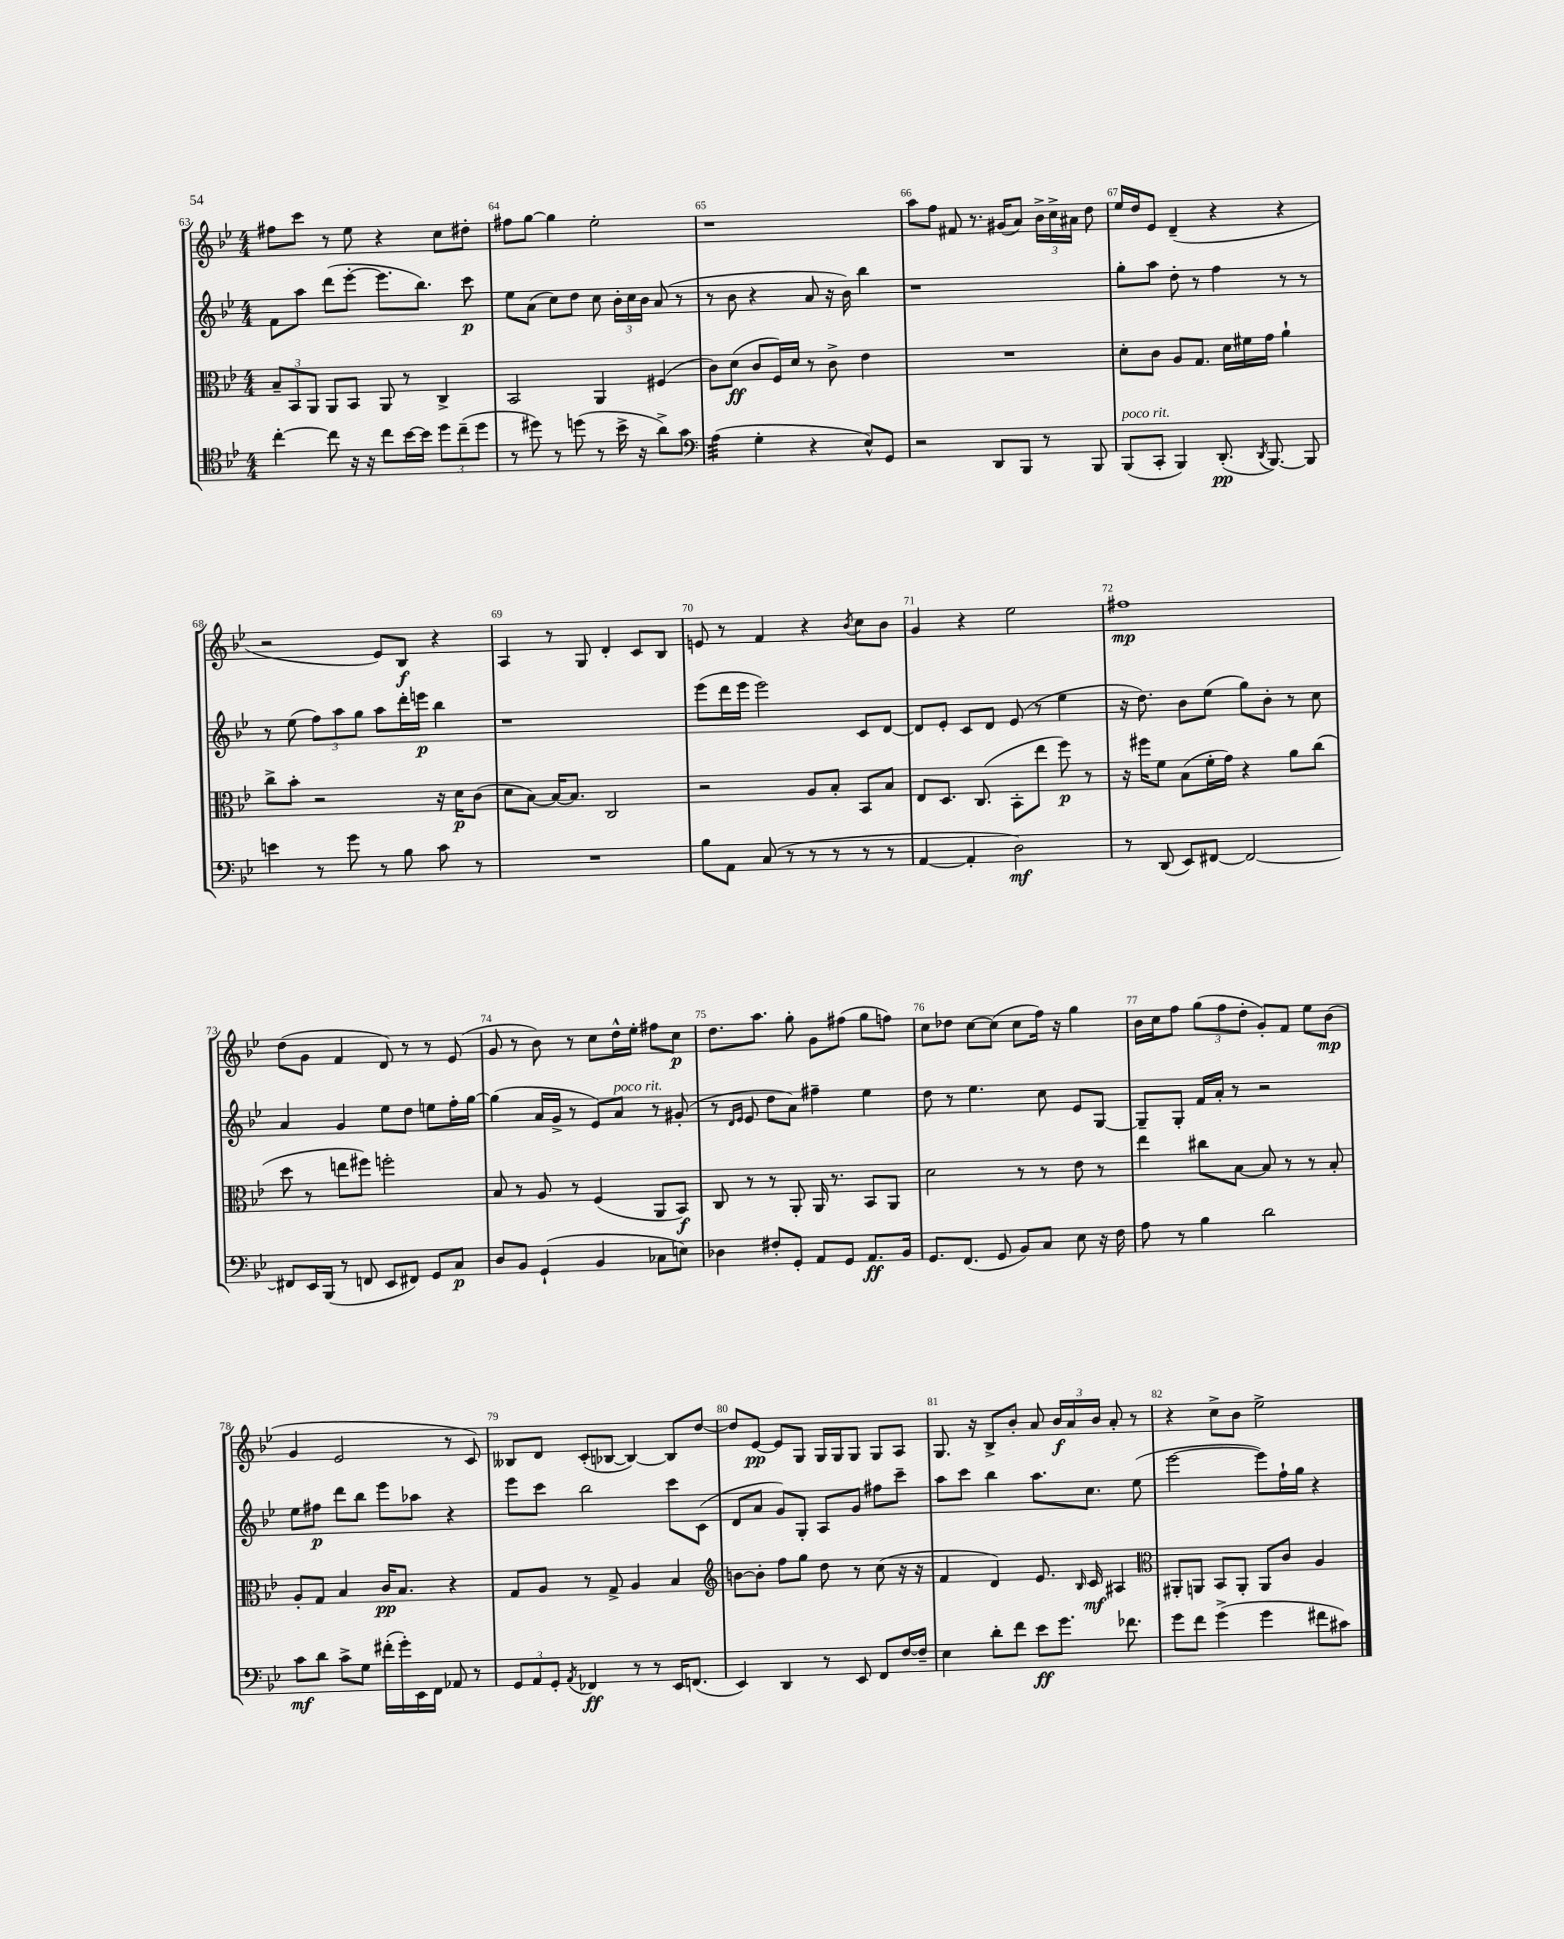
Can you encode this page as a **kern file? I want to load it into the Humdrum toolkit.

**kern	**kern	**kern	**kern
*staff4	*staff3	*staff2	*staff1
*clefC4	*clefC3	*clefG2	*clefG2
*k[b-e-]	*k[b-e-]	*k[b-e-]	*k[b-e-]
*M4/4	*M4/4	*M4/4	*M4/4
[4cc'	12B-~	8f	8ff#
.	12BB-	.	.
.	.	8aa	8ccc
.	12AA	.	.
8cc]	8AA	(8ddd	8r
16r	8BB-	[8eee-'	8ee-
16r	.	.	.
8cc	8AA	8.eee-]	4r
[16b-	8r	.	.
16b-]	.	8.bb-)	.
12dd	4C^	.	8cc
(12cc~	.	.	.
.	.	8ccc	8dd#'
12dd	.	.	.
=	=	=	=
8r	2BB-	8ee-	8ff#
8dd#)	.	(8a	[8gg
8r	.	8cc)	4gg]
(8dd	.	8dd	.
8r	4AA	8cc	2ee-'
16b-^	.	24b-'	.
.	.	24cc	.
16r	.	.	.
.	.	24b-	.
8a^)	(4F#	(8a	.
8g	.	8r	.
=	=	=	=
*clefF4	*	*	*
(4A	8c)	8r	1r
.	(8d	8b-	.
4G'	8c	4r	.
.	16F)	.	.
.	16d	.	.
4r	8r	8a	.
.	8c^	16r	.
.	.	16b-)	.
8E-^^)	4e-	4bb-	.
8GG	.	.	.
=	=	=	=
2r	1r	1r	8aa
.	.	.	8ff
.	.	.	8f#
.	.	.	8.r
8DD	.	.	.
.	.	.	(16g#
8BBB-	.	.	8a)
8r	.	.	24b-^
.	.	.	24cc^
.	.	.	24a#
8BBB-	.	.	8dd
=	=	=	=
(8BBB-	8d'	8gg'	16ee-
.	.	.	16dd
8CC'	8c	8aa	8e-
4BBB-)	8A	8dd'	(4d~
.	8.G	8r	.
(8.DD'	.	4ff	4r
.	16d	.	.
.	16f#	.	.
8qDD	.	.	.
[8.BBB-)	16g	.	.
.	4a`	8r	4r
8BBB-]	.	8r	.
=	=	=	=
4e	8cc^	8r	2r
.	8b-'	(8ee-	.
8r	2r	12ff)	.
.	.	12aa	.
8g	.	.	.
.	.	12gg	.
8r	.	8aa	8e-)
8B-	.	16ddd'	8B-
.	.	16eee	.
8c	16r	4bb-	4r
.	16d	.	.
8r	(8c	.	.
=	=	=	=
1r	8d	1r	4A
.	[8B-)	.	.
.	16B-_	.	8r
.	8.B-]	.	.
.	.	.	8G
.	2C	.	4d'
.	.	.	8c
.	.	.	8B-
=	=	=	=
8B-	2r	(8eee-	8e
8AA	.	16ddd	8r
.	.	16eee-	.
(8C	.	2eee-)	4f
8r	.	.	.
8r	8A	.	4r
8r	8B-'	.	.
.	.	.	8qb-
8r	8BB-	8c	8cc
8r	8B-	[8d	8b-
=	=	=	=
[4AA	8E-	8d]	4g
.	8.D	8e-'	.
4AA']	.	8c	4r
.	(8.C	.	.
.	.	8d	.
2D)	8BB-'	(8e-	2ee-
.	8ee-	8r	.
.	8ff)	4ee-	.
.	8r	.	.
=	=	=	=
8r	16r	16r	1ff#
.	16ff#	8.dd)	.
(8DD	8f	.	.
8EE-)	(8B-	8b-	.
[8FF#	16f'	(8ee-	.
.	16g)	.	.
2FF#_	4r	8gg)	.
.	.	8b-'	.
.	8a	8r	.
.	(8cc	8cc	.
=	=	=	=
8FF#]	8dd	4a	(8dd
16EE-	8r	.	8g
(16BBB-	.	.	.
8r	8ee	4g	4f
8FF	8ff#)	.	.
8EE-	2ff'	8ee-	8d)
8FF#)	.	8dd	8r
8GG	.	8ee	8r
8C	.	16ff'	(8e-
.	.	[16gg	.
=	=	=	=
8D	8B-	(4gg]	8g
8BB-	8r	.	8r
(4GG`	8A	16a	8b-)
.	.	16g^	.
.	8r	8r	8r
4BB-	(4F	8e-)	8cc
.	.	8a	16dd^^
.	.	.	16ee-'
8C-	8AA	8r	8ff#
8E)	8BB-)	(8g#'	8cc
=	=	=	=
4D-	8C	8r	8.dd
.	.	16qqd	.
.	.	16qqe-	.
.	8r	8e-	.
.	.	.	8.aa
8F#'	8r	8dd	.
8GG'	8AA'	8a)	8gg'
8AA	16AA	4ff#~	8g
.	8.r	.	.
8GG	.	.	(8ff#
8.AA	8BB-	4ee-	8gg
.	8AA	.	8ff)
16BB-	.	.	.
=	=	=	=
8.GG	2d	8dd	8cc
.	.	8r	8dd-
(8.FF	.	.	.
.	.	4.ee-	[8cc
8GG	.	.	(8cc]
8BB-)	8r	.	8cc
8C	8r	8cc	16ff)
.	.	.	16r
8E-	8e-	8e-	4gg
16r	8r	[8G	.
16F	.	.	.
=	=	=	=
8A	4ee-	8G~]	16b-
.	.	.	16cc
8r	.	8G'	8ff
4B-	8cc#	16f	(12gg
.	.	16a'	.
.	.	.	12ff
.	[8B-	8r	.
.	.	.	12dd'
2d	8B-]	2r	8g')
.	8r	.	8f
.	8r	.	8ee-
.	8B-'	.	(8b-
=	=	=	=
8c	8A'	8ee-	4g
8d	8G	8ff#	.
8c^	4B-	8ddd	2e-
8G	.	8bb-	.
(16f#'	16c	8eee-	.
16g')	8.B-	.	.
16EE-	.	8aa-	.
16FF	.	.	.
8AA-	4r	4r	8r
8r	.	.	8c)
=	=	=	=
12GG	8G	8eee-	8B--
12AA	.	.	.
.	8A	8ccc	8d
12GG'	.	.	.
8qAA	.	.	.
4FF-	8r	2bb-	(8c'
.	8G^	.	[8B-
8r	4A	.	4B-_)
8r	.	.	.
16EE-	4B-	8ccc	8B-]
(8.FF	.	.	.
.	.	(8c	[8dd
=	=	=	=
*	*clefG2	*	*
4EE-)	[8b	8d	8dd]
.	8b']	8a	[8e-
4DD	8ff	8g)	8e-]
.	8gg	8G'	8G
8r	8dd	8A	16G
.	.	.	16G
8EE-	8r	8g	8G
8FF	(8cc	8ff#	8G
[16F	16r	8ccc~	8A
16F~]	16r	.	.
=	=	=	=
4E-	4f	8aa	8.G
.	.	8ccc	.
.	.	.	16r
8d'	4d)	4bb-	8B-^
8f	.	.	8b-'
8e-	8.e-	8.aa	8a
8.g	.	.	24b-
.	.	.	24a
.	16qqB-	.	.
.	16c	8.cc	.
.	.	.	24b-
.	4A#	.	8a'
8.f-	.	.	.
.	.	(8ee-	8r
=	=	=	=
*	*clefC3	*	*
8g	8AA#'	[2eee-	4r
8f	8AA	.	.
(4g^	8BB-	.	8cc^
.	8AA'	.	8b-
4g	8AA	8eee-])	2ee-^
.	8c	16ff`	.
.	.	16gg	.
8f#	4A	4r	.
8c#)	.	.	.
==	==	==	==
*-	*-	*-	*-
